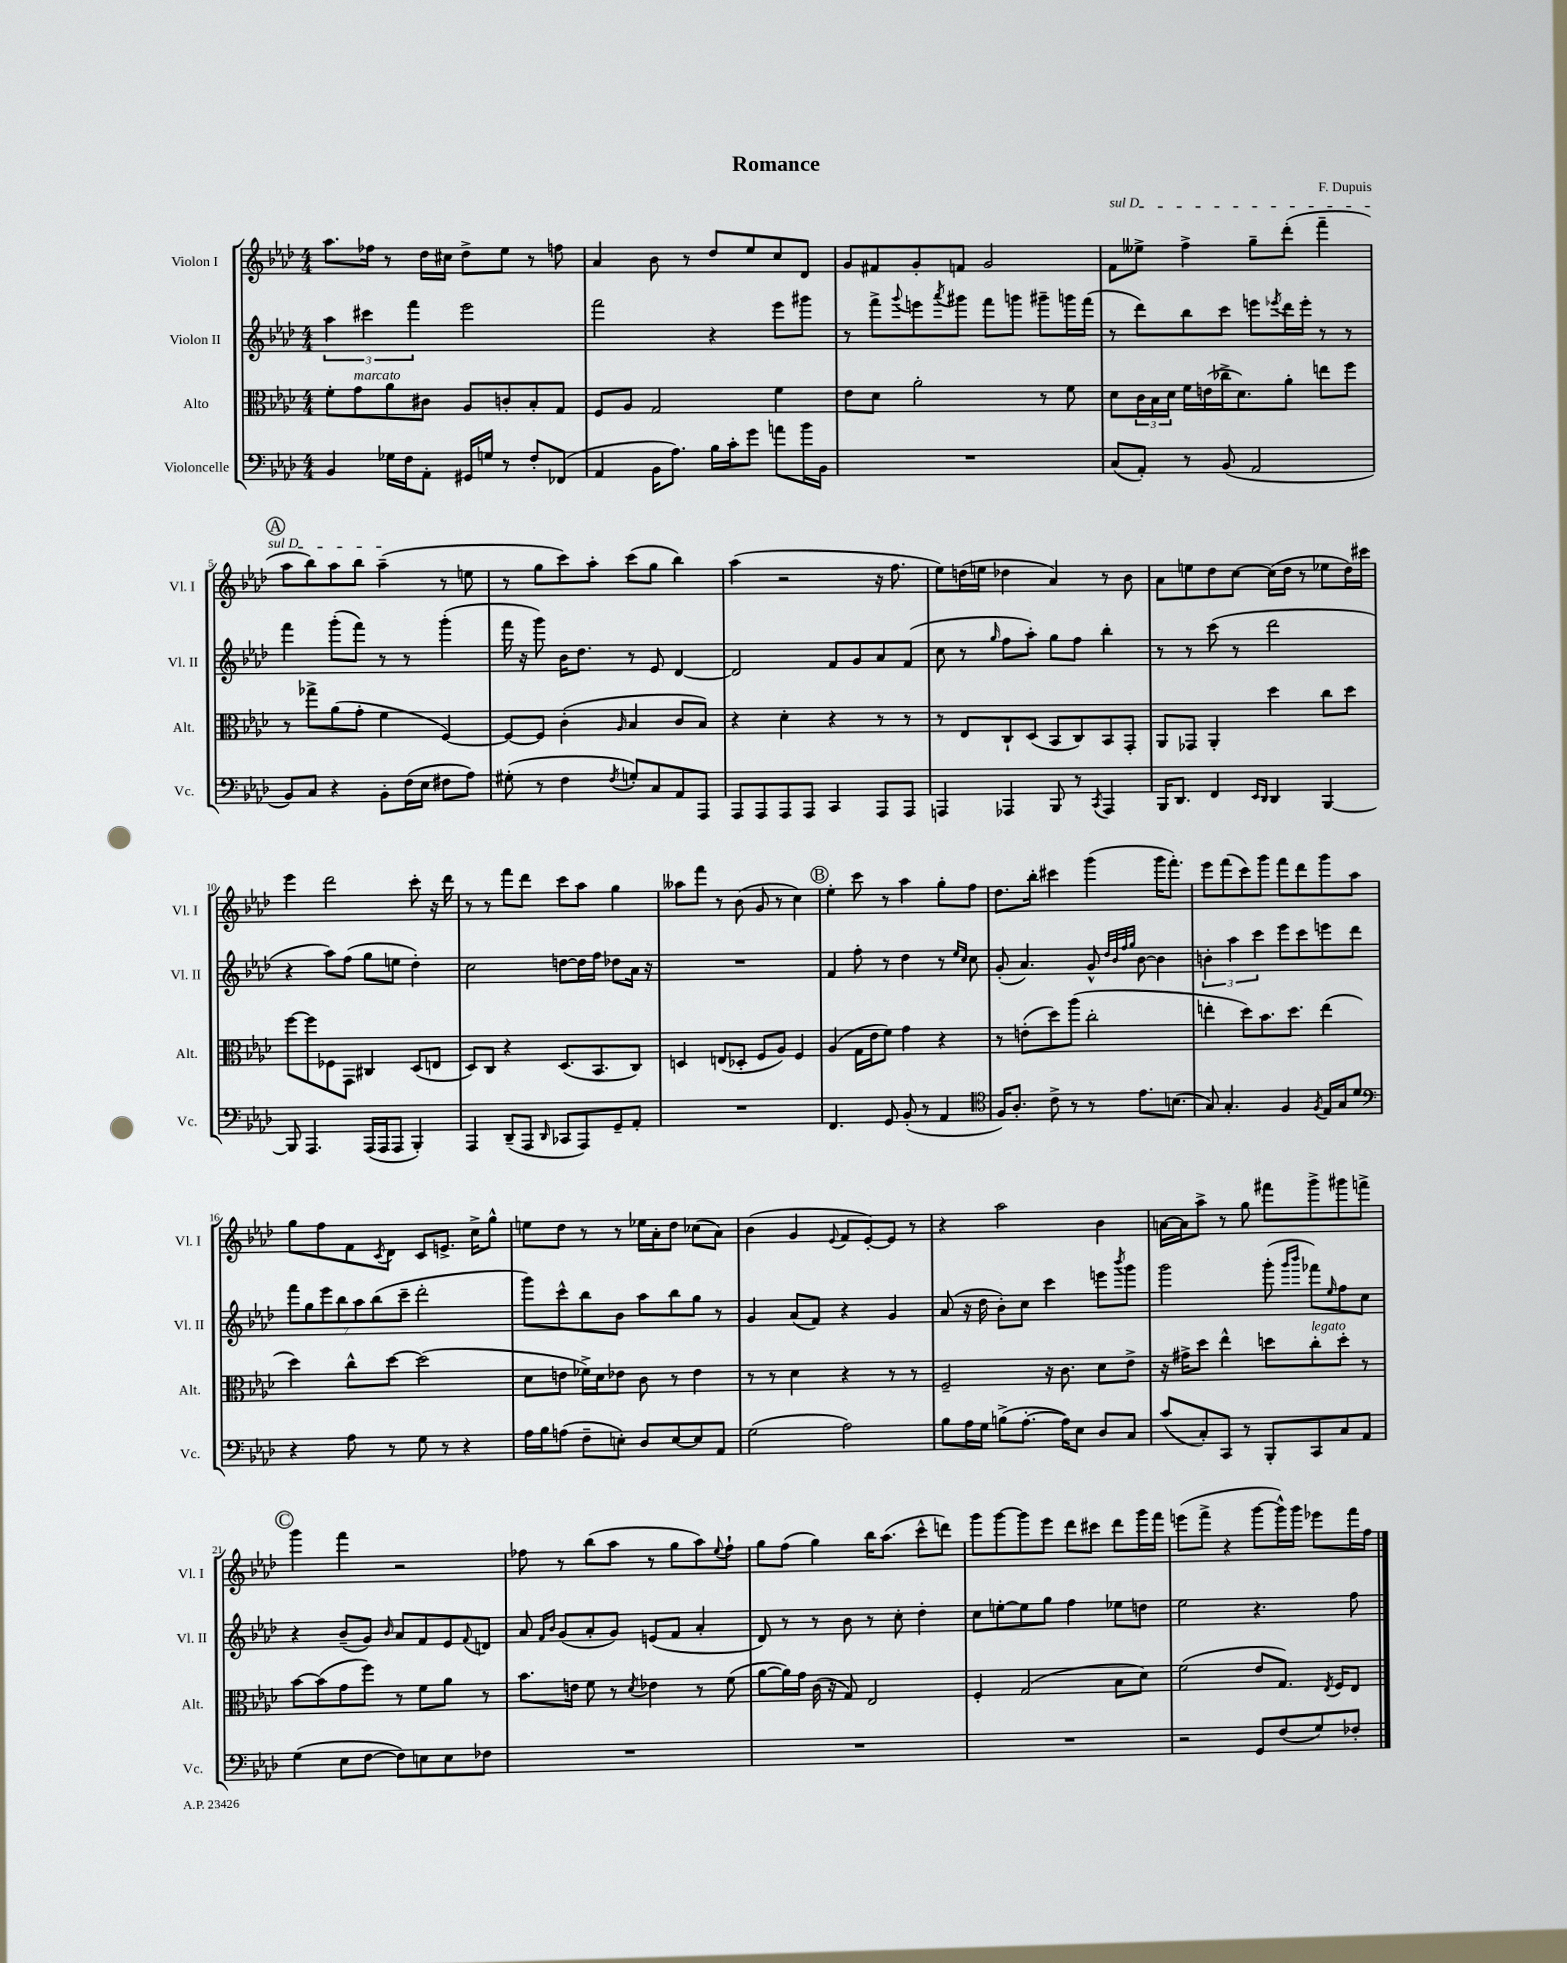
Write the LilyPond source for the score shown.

\header { title = "Romance" composer = "F. Dupuis" }
<<
\new StaffGroup <<
\new Staff = "s0" \with { instrumentName = "Violon I" shortInstrumentName = "Vl. I" } {
    \clef treble \key aes \major \numericTimeSignature \time 4/4
    aes''8. fes''16 r8 des''16 cis''16 des''8-> ees''8 r8 f''8 |
    aes'4 bes'8 r8 des''8 ees''8 c''8 des'8 |
    g'8 fis'8 g'8-. f'8 g'2 |
    \once \override TextSpanner.bound-details.left.text = \markup { \italic "sul D" } f'8\startTextSpan eeses''8-> f''4-> g''8-- des'''8-.( f'''4-- |
    \mark \markup { \circle "A" } aes''8 bes''8) aes''8 bes''8 aes''4--\stopTextSpan( r8 e''8 |
    r8 g''8 c'''8) aes''8-. c'''8( g''8 bes''4) |
    aes''4( r2 r16 f''8. |
    ees''8) d''16( e''16 des''4 aes'4) r8 bes'8 |
    aes'8 e''8 des''8 c''8~ c''16( des''16 r8 ees''8 des''16) cis'''16 |
    ees'''4 des'''2 c'''8-. r16 des'''16 |
    r8 r8 f'''8 des'''8 c'''8 aes''8 g''4 |
    aeses''8 f'''8 r8 bes'8( g'8 r8 c''4) |
    \mark \markup { \circle "B" } ees''4-. c'''8 r8 aes''4 g''8-. f''8 |
    des''8. bes''16-. cis'''4 g'''4( g'''16 f'''8.-.) |
    ees'''8 f'''8( c'''8) g'''8 f'''8 des'''8 g'''8 aes''8 |
    g''8 f''8 f'8 \acciaccatura { c'8 } des'8 c'8 e'8.-> c''16-> g''8-^ |
    e''8 des''8 r8 r8 ees''16 aes'16-. des''8 ces''8( aes'8) |
    bes'4( g'4 \appoggiatura { ees'8 } f'8 ees'8~-.) ees'8 r8 |
    r4 aes''2 bes'4 |
    a'16~ a'16 aes''8-> r8 g''8 fis'''8 g'''8-> gis'''8 f'''8-> |
    \mark \markup { \circle "C" } g'''4 f'''4 r2 |
    fes''8 r8 bes''8( aes''8 r8 g''8 aes''8) \appoggiatura { ees''8 } fes''8-! |
    g''8 f''8( g''4) bes''16 aes''8.( c'''8-^ d'''8) |
    g'''8 g'''8~ g'''8 ees'''8 des'''8 cis'''8 des'''8 g'''16 f'''16 |
    e'''8( f'''8-> r4 g'''8~ g'''16-^) g'''16 ees'''8 f'''16 f''16 \bar "|." |
}
\new Staff = "s1" \with { instrumentName = "Violon II" shortInstrumentName = "Vl. II" } {
    \clef treble \key aes \major \numericTimeSignature \time 4/4
    \tuplet 3/2 { aes''4 cis'''4 f'''4 } ees'''2 |
    f'''2 r4 ees'''8 gis'''8 |
    r8 f'''8-> \appoggiatura { g'''8 } e'''8 \acciaccatura { aes'''8 } gis'''8 f'''8 g'''8 gis'''8-- g'''16 f'''16( |
    r8 des'''8) bes''8 c'''8 e'''8 \acciaccatura { ees'''8 } des'''16 ees'''16-. r8 r8 |
    \mark \markup { \circle "A" } f'''4 g'''8-.( f'''8) r8 r8 g'''4-.( |
    f'''16 r16 g'''8) bes'16 des''8. r8 ees'8 des'4~ |
    des'2 f'8 g'8 aes'8 f'8( |
    c''8 r8 \grace { g''16 } f''8 aes''8-.) g''8 f''8 bes''4-. |
    r8 r8 c'''8( r8 des'''2 |
    r4 aes''8) f''8( g''8 e''8 des''4-.) |
    c''2 d''8~ d''16 f''16 des''8 aes'16 r16 |
    R1 |
    \mark \markup { \circle "B" } f'4 f''8-. r8 des''4 r8 \grace { ees''16 c''16 } c''8 |
    g'8-.( aes'4.) g'8-^ \grace { des''32 bes'32 f''32 g''32 } bes'8~ bes'4 |
    \tuplet 3/2 { b'4-. aes''4 c'''4 } ees'''8 c'''8 e'''8 des'''8 |
    \tuplet 7/4 { f'''8 g''8 ees'''8 bes''8 aes''8 bes''8( c'''8-- } des'''2-. |
    g'''8) c'''8-^ bes''8 bes'8 aes''8 bes''8 g''8 r8 |
    g'4 aes'8( f'8) r4 g'4 |
    aes'8( r16 des''16 bes'8-.) c''8 c'''4 e'''8 \acciaccatura { bes'''8 } g'''8 |
    g'''2 g'''8-.( \grace { g'''16 bes'''16 } fes'''8) \grace { ees''16 } f''8 c''8 |
    \mark \markup { \circle "C" } r4 bes'8--( g'8) \grace { bes'16 } aes'8 f'8 ees'8 \appoggiatura { f'8 } d'8 |
    aes'8 \grace { f'16 bes'16 } g'8( aes'8-. g'8) e'8( f'8 aes'4-. |
    des'8) r8 r8 bes'8 r8 c''8-. des''4-. |
    c''8 e''8~-. e''8 g''8 f''4 ees''8 d''8 |
    ees''2 r4. f''8 \bar "|." |
}
\new Staff = "s2" \with { instrumentName = "Alto" shortInstrumentName = "Alt." } {
    \clef alto \key aes \major \numericTimeSignature \time 4/4
    f'8-. g'8^\markup { \italic "marcato" } aes'8 cis'8 aes8 c'8-. bes8-. g8 |
    f8 aes8 g2 f'4 |
    ees'8 des'8 aes'2-. r8 f'8 |
    des'8 \tuplet 3/2 { c'16 bes16 des'16 } f'16 e'16( ces''16-> des'8.) aes'8-. e''8 f''8 |
    \mark \markup { \circle "A" } r8 ges''8-> aes'8( g'8-. f'4 f4~) |
    f8~ f8 c'4-.( \grace { aes16 } bes4 c'8 bes8) |
    r4 des'4-. r4 r8 r8 |
    r8 ees8 c8-! des8( bes,8 c8) bes,8 g,8-. |
    aes,8 ges,8 aes,4-. des''4 c''8 des''8 |
    f''8~ f''8 fes8 g,8 cis4 des8( e8 |
    des8) c8 r4 des8.( bes,8. c8) |
    d4 e8( des8-. f8 aes8) f4 |
    \mark \markup { \circle "B" } aes4( g16 ees'16 f'8) g'4 r4 |
    r8 e'8-.( des''8) aes''8( c''2-. |
    e''4-. des''8) bes'8. des''8. e''4( |
    des''4) c''8-^ des''8~ des''2( |
    des'8 e'8 fes'16->) des'16 ees'8 c'8 r8 ees'4 |
    r8 r8 des'4 r4 r8 r8 |
    f2-- r16 c'8. des'8 ees'8-> |
    r16 gis'16-> des''8 ees''4-^ d''8 c''8-.^\markup { \italic "legato" } d''8-. r8 |
    \mark \markup { \circle "C" } bes'8~ bes'8( g'8 f''8) r8 f'8 aes'8 r8 |
    bes'8. e'16 f'8 r8 \acciaccatura { des'8 } ees'4 r8 f'8( |
    aes'8~ aes'16) g'16 c'16( r16 g8) ees2 |
    f4-. g2( bes8 des'8) |
    f'2( ees'8 g8.) \acciaccatura { ees8 } f16 ees8 \bar "|." |
}
\new Staff = "s3" \with { instrumentName = "Violoncelle" shortInstrumentName = "Vc." } {
    \clef bass \key aes \major \numericTimeSignature \time 4/4
    bes,4 ges16 f16 aes,8-. gis,16 g16 r8 f8-. fes,8( |
    aes,4 bes,16 aes8.) bes16 c'16-. g'8 a'8 bes'16 bes,16 |
    R1 |
    c8( aes,8-.) r8 bes,8( aes,2 |
    \mark \markup { \circle "A" } bes,8) c8 r4 bes,8-. f16( ees16 fis8 aes8) |
    gis8-.( r8 f4 \acciaccatura { f8 } g8-.) c8 aes,8 aes,,8 |
    aes,,8 aes,,8 aes,,8 aes,,8 c,4 aes,,8 aes,,8 |
    a,,4 aes,,4 bes,,8 r8 \acciaccatura { c,8 } aes,,4 |
    bes,,16 des,8. f,4 \grace { ees,16 des,16 } des,4 bes,,4~ |
    bes,,8 aes,,4. aes,,16( aes,,16 aes,,8 bes,,4-.) |
    aes,,4 des,8--( aes,,8 \grace { des,16 } ces,8 aes,,8) g,8-- aes,8-. |
    R1 |
    \mark \markup { \circle "B" } f,4. g,8 bes,8-.( r8 aes,4 |
    \clef tenor f16) aes8.-. c'8-> r8 r8 ees'8. b8.( |
    g8) g4.-. f4 \acciaccatura { f8 } ees16 g16 des'8 |
    \clef bass r4 aes8 r8 g8 r8 r4 |
    aes16 bes16 a8( f8-- e8-.) des8 e8~ e8 aes,8 |
    g2( aes2) |
    bes8 aes16 g16 b8->( aes8.~-. aes16) ees8 des8 c8 |
    c'8( c8-.) c,8 r8 bes,,8-. c,8 c8 aes,8 |
    \mark \markup { \circle "C" } g4( ees8 f8~ f8) e8 e8 fes8 |
    R1 |
    R1 |
    R1 |
    r2 g,8 f8( g8) fes8-. \bar "|." |
}
>>
>>
